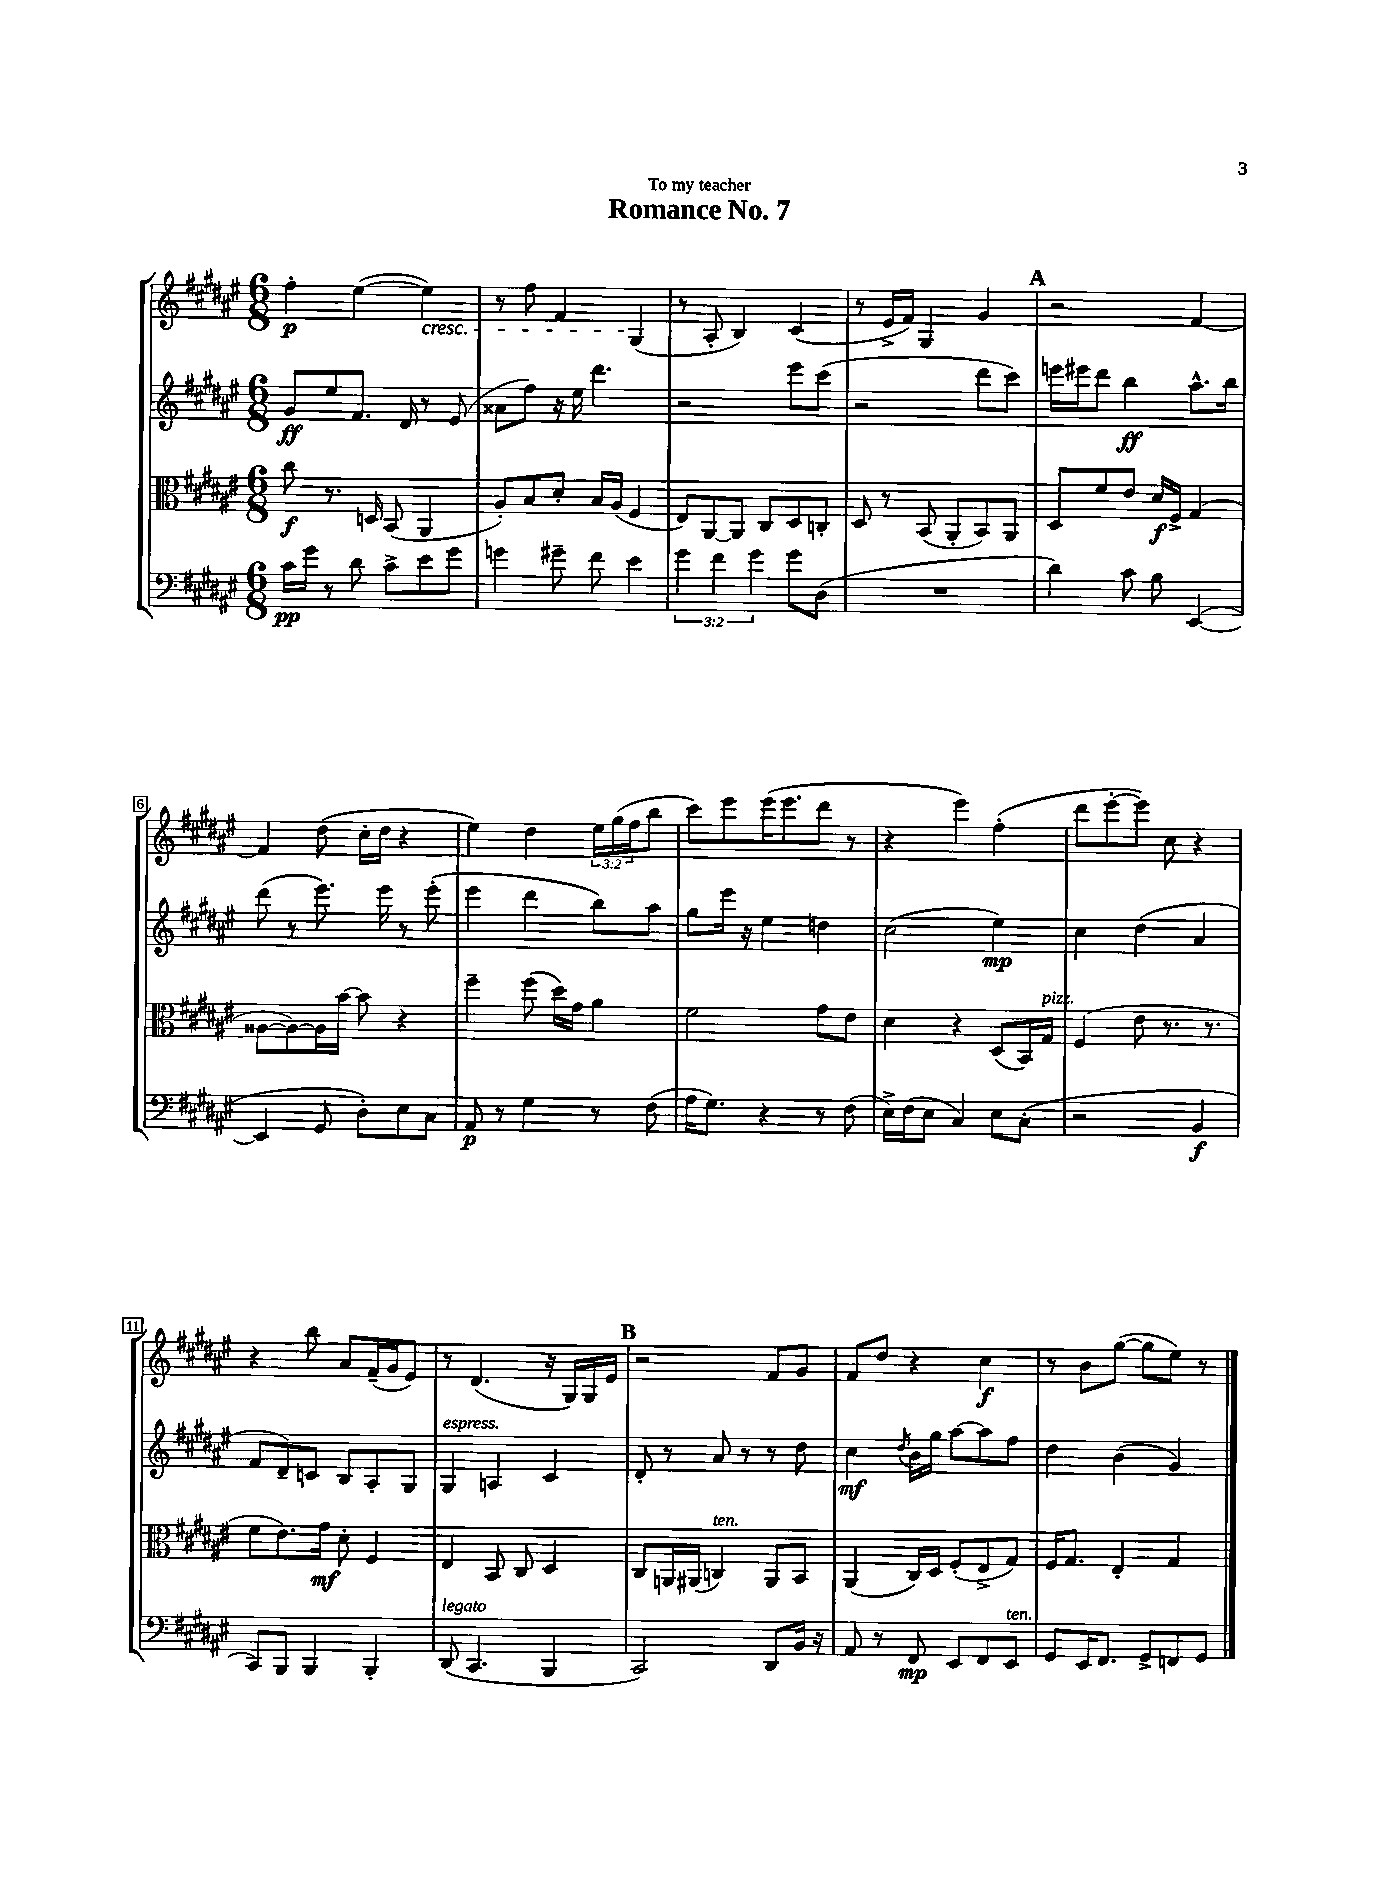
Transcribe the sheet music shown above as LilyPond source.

\header { title = "Romance No. 7" dedication = "To my teacher" }
<<
\new StaffGroup <<
\new Staff = "s0" {
    \clef treble \key fis \major \numericTimeSignature \time 6/8 \override Staff.TupletNumber.text = #tuplet-number::calc-fraction-text
    fis''4-.\p eis''4~( eis''4\cresc) |
    r8 fis''8 fis'4 gis4\!( |
    r8 ais8-. b4) cis'4( |
    r8 eis'16-> fis'16) gis4 gis'4 |
    \mark \markup { \bold "A" } r2 fis'4~ |
    fis'4 dis''8( cis''16-. dis''16 r4 |
    eis''4) dis''4 \tuplet 3/2 { eis''16 gis''16( fis''16 } b''8 |
    cis'''8) eis'''8 eis'''16( eis'''8. dis'''8 r8 |
    r4 eis'''4) fis''4-.( |
    dis'''8 eis'''8~-. eis'''8) cis''8 r4 |
    r4 b''8 ais'8 fis'16--( gis'16 eis'8) |
    r8 dis'4.( r16 gis16) gis16 eis'16 |
    \mark \markup { \bold "B" } r2 fis'8 gis'8 |
    fis'8 dis''8 r4 cis''4\f |
    r8 b'8 gis''8~( gis''8 eis''8) r8 \bar "|." |
}
\new Staff = "s1" {
    \clef treble \key fis \major \numericTimeSignature \time 6/8
    gis'8\ff eis''8 fis'8. dis'16 r8 eis'8( |
    aisis'8 fis''8) r16 eis''16 dis'''4. |
    r2 eis'''8 cis'''8( |
    r2 dis'''8 cis'''8) |
    \mark \markup { \bold "A" } e'''16 eis'''16 dis'''8 b''4\ff ais''8.-^ b''16 |
    dis'''8( r8 eis'''8.) eis'''16 r8 eis'''8-.( |
    eis'''4 dis'''4 b''8) ais''8 |
    gis''8 eis'''16 r16 eis''4 d''4 |
    cis''2( eis''4\mp) |
    cis''4 dis''4( ais'4 |
    fis'8 dis'8--) c'8 b8 ais8-. gis8 |
    gis4^\markup { \italic "espress." } a4 cis'4 |
    \mark \markup { \bold "B" } dis'8-. r8 ais'8 r8 r8 dis''8 |
    cis''4\mf \acciaccatura { dis''8 } b'16 gis''16 ais''8~ ais''8 fis''8 |
    dis''4 b'4( gis'4) \bar "|." |
}
\new Staff = "s2" {
    \clef alto \key fis \major \numericTimeSignature \time 6/8
    cis''8\f r8. d16 b,8( ais,4 |
    ais8-.) b8 dis'8-. b16 ais16( fis4 |
    eis8) ais,8~ ais,8 cis8 dis8 c8-. |
    dis8 r8 b,8( ais,8-. b,8) ais,8 |
    \mark \markup { \bold "A" } dis8 fis'8 eis'8 dis'16\f fis16-> gis4( |
    aisis8~ aisis8~) aisis16 b'16~ b'8 r4 |
    fis''4-- fis''8( dis''16) gis'16 ais'4 |
    fis'2 gis'8 eis'8 |
    dis'4 r4 dis8( b,16) gis16^\markup { \italic "pizz." } |
    fis4( eis'8 r8. r8. |
    fis'8 eis'8.) gis'16\mf dis'8-. fis4 |
    eis4 b,8 cis8 dis4 |
    \mark \markup { \bold "B" } cis8 a,16 ais,16( c4^\markup { \italic "ten." }) ais,8 b,8 |
    ais,4( cis16) dis16 fis8-.( eis8-> gis8) |
    fis16 gis8. eis4-. gis4 \bar "|." |
}
\new Staff = "s3" {
    \clef bass \key fis \major \numericTimeSignature \time 6/8 \override Staff.TupletNumber.text = #tuplet-number::calc-fraction-text
    cis'16\pp gis'16 r8 dis'8 cis'8-> eis'8 gis'8 |
    g'4 gis'8-- fis'8 eis'4 |
    \tuplet 3/2 { gis'4 fis'4 gis'4 } gis'8 dis8( |
    R2. |
    \mark \markup { \bold "A" } dis'4) cis'8 b8 eis,4~( |
    eis,4 gis,8 dis8-.) eis8 cis8 |
    ais,8\p r8 gis4 r8 fis8( |
    ais16 gis8.) r4 r8 fis8( |
    eis16->) fis16( eis8 cis4) eis8 cis8-.( |
    r2 b,4\f |
    cis,8) b,,8 b,,4 b,,4-. |
    dis,8^\markup { \italic "legato" }( cis,4. b,,4 |
    \mark \markup { \bold "B" } cis,2) dis,8 b,16 r16 |
    ais,8 r8 fis,8\mp eis,8 fis,8 eis,8^\markup { \italic "ten." } |
    gis,8 eis,16 fis,8. gis,8-> f,8 gis,8 \bar "|." |
}
>>
>>
\layout { \context { \Score \override BarNumber.stencil = #(make-stencil-boxer 0.1 0.3 ly:text-interface::print) } }
